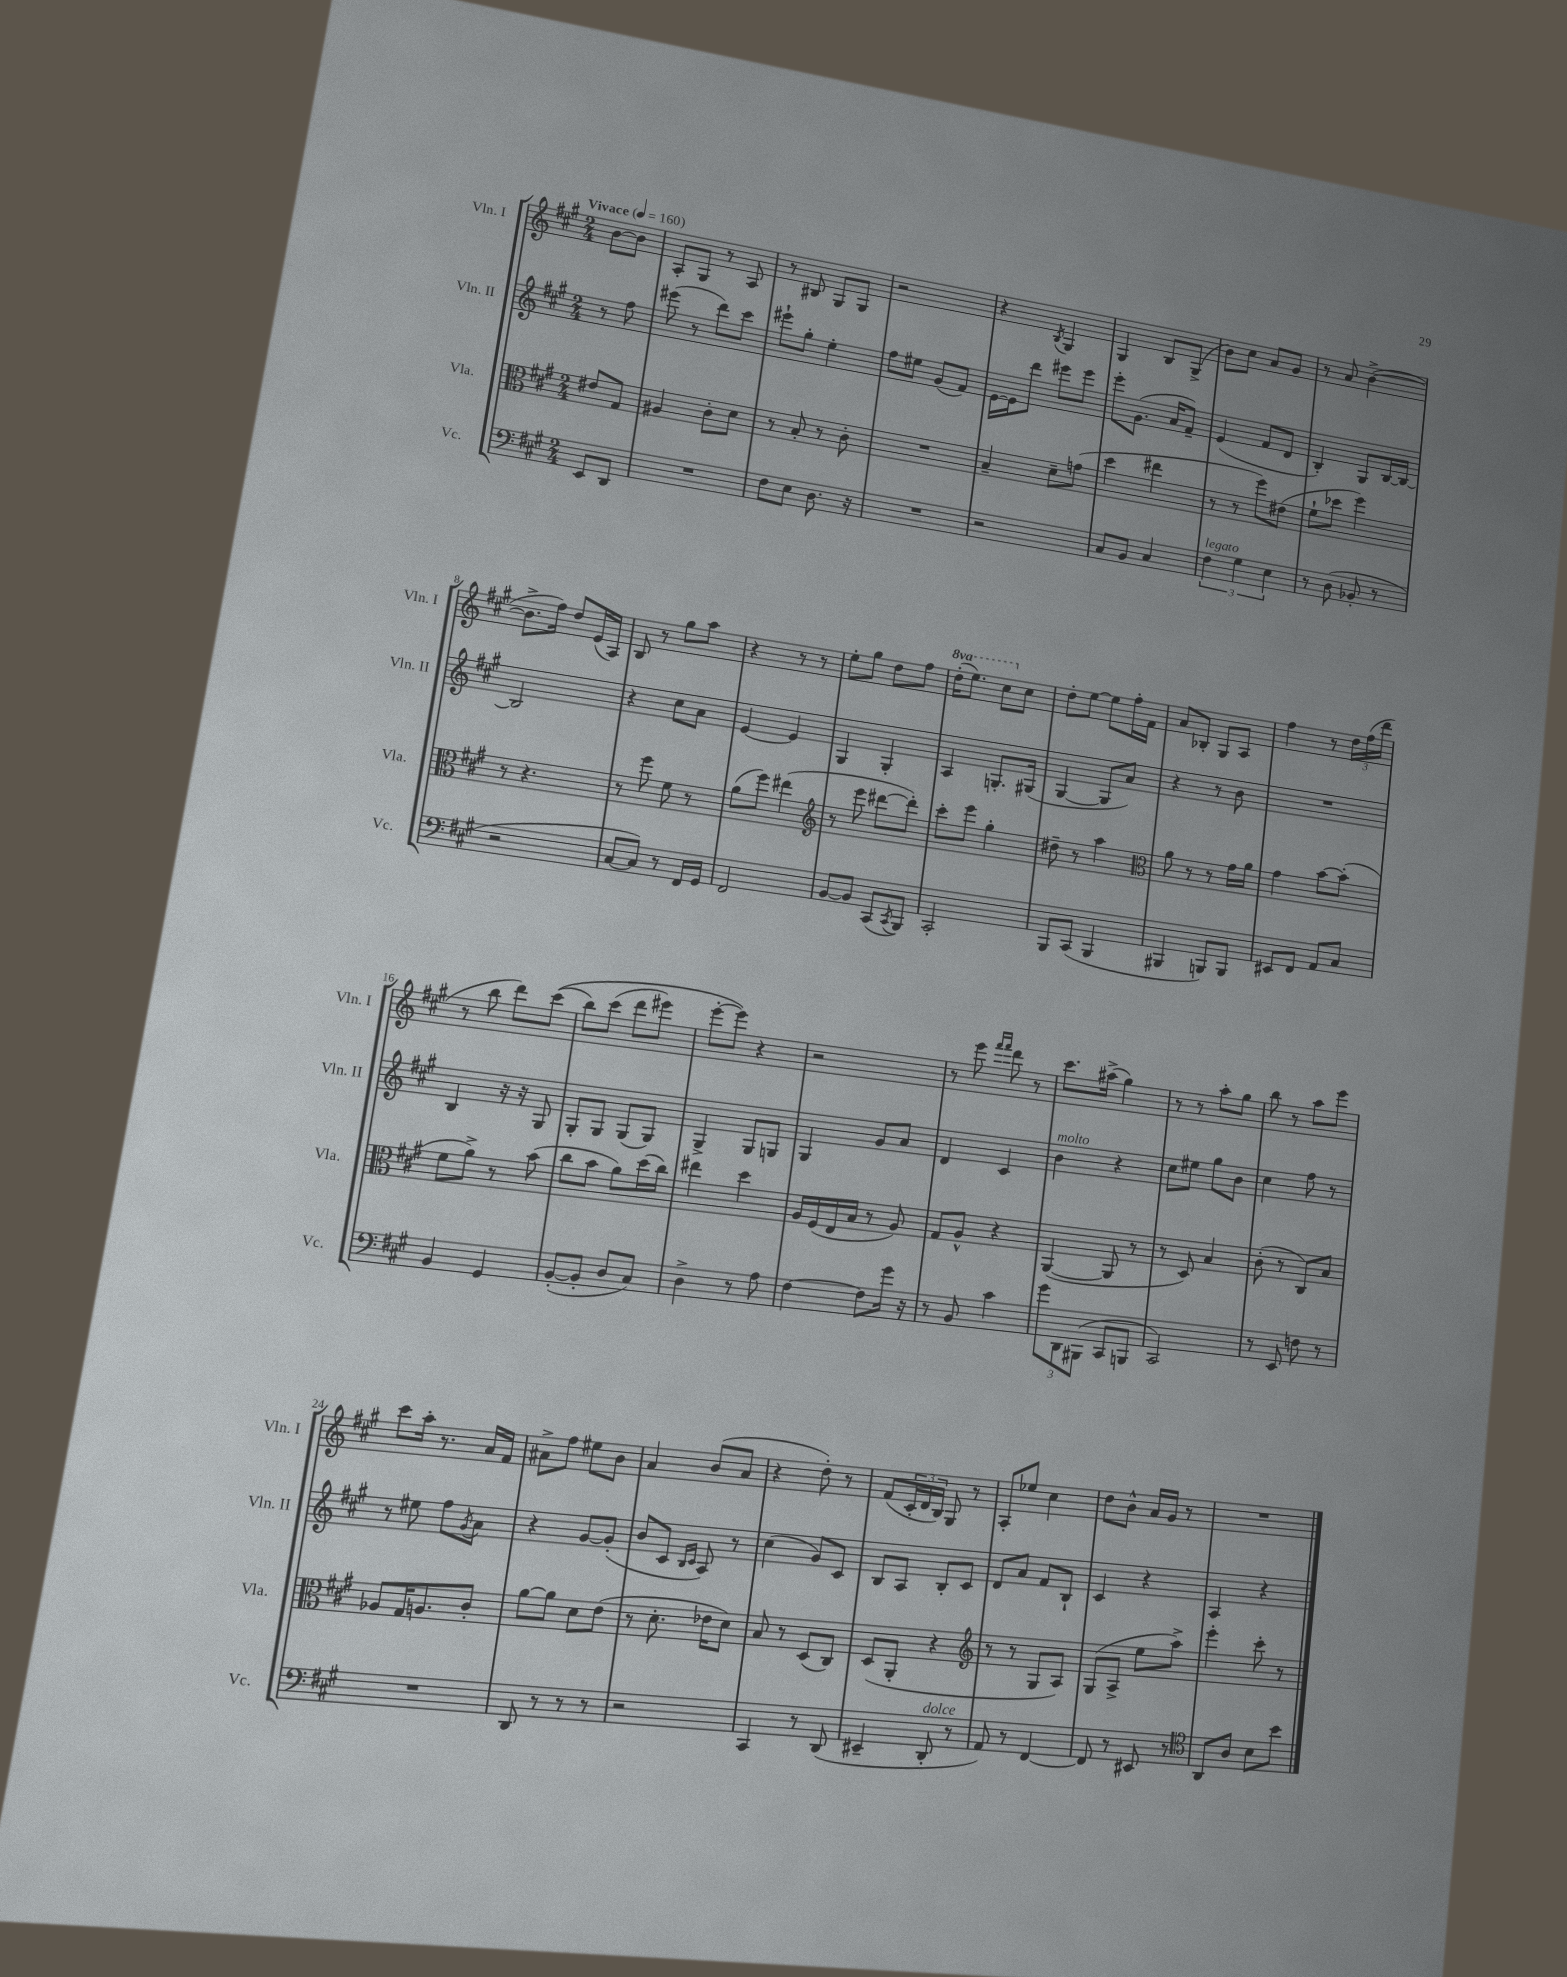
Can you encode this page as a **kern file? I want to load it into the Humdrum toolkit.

**kern	**kern	**kern	**kern
*staff4	*staff3	*staff2	*staff1
*clefF4	*clefC3	*clefG2	*clefG2
*k[f#c#g#]	*k[f#c#g#]	*k[f#c#g#]	*k[f#c#g#]
*M2/4	*M2/4	*M2/4	*M2/4
*MM160	*MM160	*MM160	*MM160
8EE	8e#	8r	[8b
8DD	8G#	8ff#	8b]
=	=	=	=
2r	4A#	(8eee#	8A'
.	.	8r	8G#
.	8c#'	8ddd)	8r
.	8d	8ccc#	8A
=	=	=	=
8F#	8r	8eee#`	8r
8E	8B'	8gg#'	8B#
8.D	8r	4ee'	8G#
.	8c#'	.	8G#
16r	.	.	.
=	=	=	=
2r	2r	8ff#	2r
.	.	8ee#	.
.	.	(8g#	.
.	.	8f#)	.
=	=	=	=
2r	4B~	[16e	4r
.	.	16e]	.
.	.	8ddd	.
.	.	.	8qB
.	8d~	8eee#	4G#
.	(8g	8eee#	.
=	=	=	=
8C#	4dd	8eee'	4G#
8BB	.	(8.g#	.
4C#	4ee#	.	8B
.	.	16a	.
.	.	8f#~)	(8G#^
=	=	=	=
6F#	8r	(4e	8b)
.	8r	.	8cc#
6G#	.	.	.
.	8ff#)	8f#	8a
6E	.	.	.
.	(8e#	8d	8g#
=	=	=	=
8r	8f#`	4B')	8r
(8D	8dd-	.	8a
8BB-'	4ff#)	8G#	([4b^
8r	.	[16B	.
.	.	16B_	.
=	=	=	=
2r	8r	2B]	8.b^]
.	4.r	.	.
.	.	.	16ff#)
.	.	.	8dd
.	.	.	(16e
.	.	.	16A)
=	=	=	=
[8C#	8r	4r	8B
8C#])	8ff#	.	8r
8r	8f#	8cc#	8gg#
16FF#	8r	8a	8aa
16GG#	.	.	.
=	=	=	=
2FF#	(8a	[4e	4r
.	8ff#)	.	.
.	(4ee#	4e]	8r
.	.	.	8r
=	=	=	=
*	*clefG2	*	*
[8BB	8r	4G#	8ee'
8BB]	8eee	.	8gg#
(8CC#	[8ddd#	4G#'	8dd
8qCC#	.	.	.
8BBB)	8ddd#'])	.	8ff#
=	=	=	=
2CC#'	8ccc#'	4A	(16ddd'
.	.	.	8.eee)
.	8eee	.	.
.	4gg#'	8.G'	8ccc#
.	.	.	8cc#
.	.	(16G#	.
=	=	=	=
8BBB	8dd#~	[4G#	8dd'
(8CC#	8r	.	[8ee
4BBB	4aa	8G#]	8ee]
.	.	8a)	16ff#'
.	.	.	16f#
=	=	=	=
*	*clefC3	*	*
4BBB#	8a	4r	8a
.	8r	.	8B-'
8BBB)	8r	8r	8G#
8BBB	16g#	8b	8A
.	16a	.	.
=	=	=	=
8EE#	4g#	2r	4ff#
8FF#	.	.	.
8AA	[8b	.	8r
8C#	(8b']	.	24dd
.	.	.	(24ff#
.	.	.	24ddd
=	=	=	=
4BB	8f#	4B	8r
.	8a^)	.	8bb
4GG#	8r	16r	8ddd)
.	.	16r	.
.	(8b	8G#	&((8ccc#
=	=	=	=
([8BB'	8cc#	8G#'	8bb)
8BB']	8b	8G#	(8ccc#
8D	8a)	(8G#	8ddd
8C#)	(16dd	8G#)	8eee#)
.	16cc#)	.	.
=	=	=	=
4D^	4ee#	4G#^	[8eee'
.	.	.	8eee]&)
8r	4dd	8G#	4r
8A	.	8G	.
=	=	=	=
[4F#	16A	4G#	2r
.	(16F#	.	.
.	16E	.	.
.	16B	.	.
8F#]	8r	8g#	.
16g#	8A)	8a	.
16r	.	.	.
=	=	=	=
8r	8G#	4d	8r
8BB	8A^^	.	8eee
.	.	.	16qqfff#
.	.	.	16qqfff#
4c#	4r	4c#	8ddd
.	.	.	8r
=	=	=	=
12g#	([4AA	4b	8.ccc#
12DD	.	.	.
(12BBB#	.	.	.
.	.	.	(16aa#^
8CC#	8AA]	4r	4gg#)
8BBB	8r	.	.
=	=	=	=
2CC#)	8r	8cc#	8r
.	8D)	8ee#	8r
.	4B	8gg#	8aa'
.	.	8b	8gg#
=	=	=	=
8r	(8c#'	4cc#	8bb
8EE	8r	.	8r
8F	8C#)	8ff#	8aa
8r	8B	8r	8eee
=	=	=	=
2r	8A-	8r	8ccc#
.	16G#	8ee#	16aa'
.	8.A	.	8.r
.	.	8ff#	.
.	.	8qg#	.
.	8c#'	8a	16a
.	.	.	16f#
=	=	=	=
8DD	[8a	4r	8a#^
8r	8a]	.	8ff#
8r	8d	[8g#	8ee#
8r	(8e	(8g#']	8b
=	=	=	=
2r	8r	8b	4a
.	8.d'	8c#	.
.	.	16qqB	.
.	.	16qqc#	.
.	.	8A)	(8b
.	16e-	.	.
.	8d)	8r	8a
=	=	=	=
4CC#	8B	(4cc#	4r
.	8r	.	.
8r	(8D	8g#)	8dd')
(8DD	8C#)	8c#	8r
=	=	=	=
4EE#~	(8D	8B	(8f#
.	8AA'	8A	24c#'
.	.	.	24d
.	.	.	24B)
8DD'	4r	8B'	8G#
8r	.	8c#	8r
=	=	=	=
*	*clefG2	*	*
8AA)	8r	8d	8A'
8r	8r	8a	8ee-
[4FF#	8G#	8f#	4cc#
.	8A)	8B`	.
=	=	=	=
8FF#]	(8G#	4c#	8dd
8r	8A^	.	8b^^
8EE#	8ee	4r	16a
.	.	.	16g#
8r	8aa^)	.	8r
=	=	=	=
*clefC4	*	*	*
8AA	4eee'	4A	2r
8A	.	.	.
8B	8ccc#'	4r	.
8b	8r	.	.
==	==	==	==
*-	*-	*-	*-
